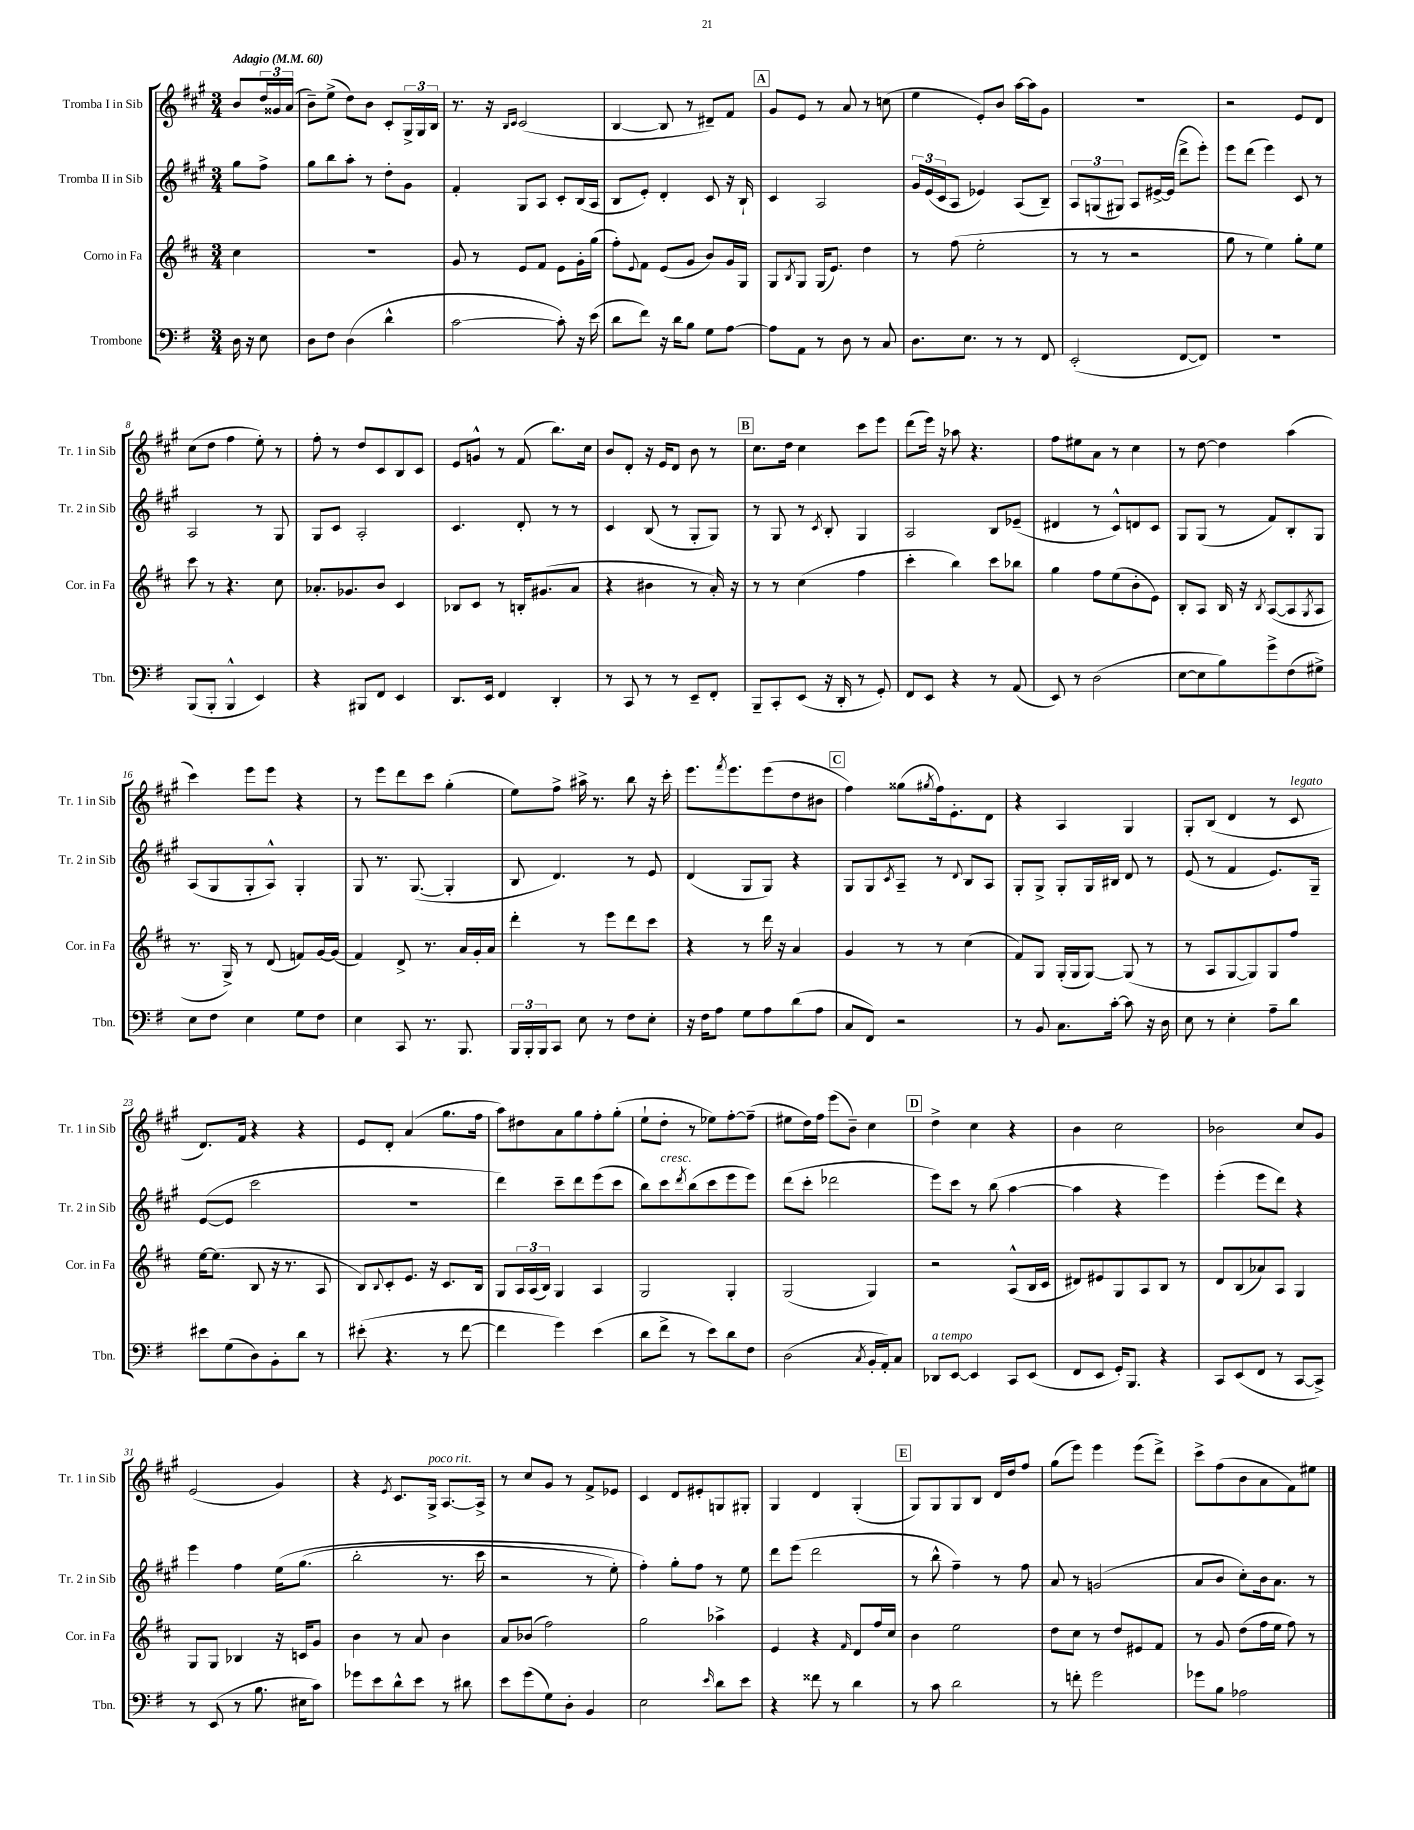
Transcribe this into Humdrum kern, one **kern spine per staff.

**kern	**kern	**kern	**kern
*staff4	*staff3	*staff2	*staff1
*clefF4	*clefG2	*clefG2	*clefG2
*k[f#]	*k[f#c#]	*k[f#c#g#]	*k[f#c#g#]
*M3/4	*M3/4	*M3/4	*M3/4
*MM60	*MM60	*MM60	*MM60
16D	4cc#	8gg#	8b
16r	.	.	.
8E	.	8ff#^	24dd
.	.	.	24g##
.	.	.	(24a
=	=	=	=
8D	2.r	8gg#	8b~)
8F#	.	8bb	(8ee^
(4D	.	8aa'	8dd)
.	.	8r	8b
4d^^	.	8dd'	8c#'
.	.	8g#	24G#^
.	.	.	24G#
.	.	.	24B
=	=	=	=
[2c	8g	4f#'	8.r
.	8r	.	.
.	.	.	16r
.	.	.	16qqB
.	.	.	16qqc#
.	8e	8G#	(2c#
.	8f#	8A	.
8c'])	8e	8c#'	.
16r	16g'	(16B	.
(16e	(16gg	16A	.
=	=	=	=
8d	8ff#')	8B	[4B
.	8qqe	.	.
8f#)	8f#	8e')	.
16r	(8e	4d'	8B]
16d	.	.	.
8B	8g	.	8r
8G	8b)	8c#	8d#~)
[8A	16g	16r	8f#
.	16G	16B`	.
=	=	=	=
8A]	8G	4c#	8g#
.	8qB	.	.
8AA	8G	.	8e
8r	(16G	2A	8r
.	8.e)	.	.
8D	.	.	8a
8r	4dd	.	8r
8C	.	.	(8cc
=	=	=	=
8.D	8r	24g#	4ee
.	.	(24e	.
.	.	24c#	.
.	(8ff#	8A	.
8.E	.	.	.
.	2ee'	4e-)	8e')
8r	.	.	8b
8r	.	(8A	[16aa
.	.	.	16aa]
8FF#	.	8B~)	8g#
=	=	=	=
(2EE'	8r	12A	2.r
.	.	(12G	.
.	8r	.	.
.	.	12G#)	.
.	2r	8A	.
.	.	[16e#^	.
.	.	(16e#]	.
[8FF#	.	8ddd^	.
8FF#])	.	8eee')	.
=	=	=	=
2.r	8gg	8eee	2r
.	8r	(8ddd	.
.	4ee)	4eee)	.
.	8gg'	8c#	8e
.	8ee	8r	8d
=	=	=	=
(8BBB	8ccc#	2A	(8cc#
8BBB'	8r	.	8dd
4BBB^^	4.r	.	4ff#
4EE)	.	8r	8ee')
.	8cc#	8G#	8r
=	=	=	=
4r	8.a-'	8G#	8ff#'
.	.	8c#	8r
.	8.g-	.	.
8BBB#	.	2A'	8dd
8FF#	8b	.	8c#
4EE	4c#	.	8B
.	.	.	8c#
=	=	=	=
8.DD	8B-	4.c#	8e
.	8c#	.	8g^^
16EE	.	.	.
4FF#	8r	.	8r
.	16B'	8d'	(8f#
.	(8.g#	.	.
4DD'	.	8r	8.bb)
.	8a	8r	.
.	.	.	16cc#
=	=	=	=
8r	4r	4c#	8b
8CC	.	.	8d'
8r	4b#	(8B	16r
.	.	.	16e
8r	.	8r	8d
8EE~	8r	8G#'	8b
8FF#'	16a')	8G#)	8r
.	16r	.	.
=	=	=	=
8BBB~	8r	8r	8.cc#
8CC'	8r	8G#	.
.	.	.	16dd
(8EE	(4cc#	8r	4cc#
.	.	8qc#	.
16r	.	8B'	.
16DD'	.	.	.
8r	4ff#	4G#	8ccc#
8GG')	.	.	8eee
=	=	=	=
8FF#	4ccc#'	2A	(8ddd
8EE	.	.	16eee)
.	.	.	16r
4r	4bb)	.	8aa-
.	.	.	4.r
8r	8ccc#	8B	.
(8AA	8bb-	(8e-~	.
=	=	=	=
8EE)	4gg	4d#	8ff#
8r	.	.	8ee#
(2D	8ff#	8r	8a
.	(8ee	8c#^^)	8r
.	8b'	8d	4cc#
.	8e)	8c#	.
=	=	=	=
[8E	8B'	8G#	8r
8E]	8A	(8G#	[8dd
8B)	16B	8r	4dd]
.	16r	.	.
.	8qB	.	.
8g^	([8A	8f#)	.
(8F#	8A]	8B'	(4aa
.	8qG	.	.
8G#^)	8A	8G#	.
=	=	=	=
8E	8.r	(8A	4ccc#)
8F#	.	8G#	.
.	16G^)	.	.
4E	8r	8G#'	8eee
.	(8d	8A^^)	8eee
8G	8f)	4G#'	4r
8F#	[16g	.	.
.	(16g]	.	.
=	=	=	=
4E	4f#)	8G#	8r
.	.	8.r	8eee
8CC	8d^	.	8ddd
.	.	([8.G#	.
8.r	8.r	.	8ccc#
.	.	4G#']	(4gg#'
8.BBB	16a	.	.
.	16g'	.	.
.	16a	.	.
=	=	=	=
24BBB	4ddd'	8B	8ee)
24BBB'	.	.	.
24BBB	.	.	.
8CC	.	4.d)	8ff#^
8E	8r	.	16aa#^
.	.	.	8.r
8r	8eee	.	.
8F#	8ddd	8r	8bb
8E'	8ccc#	8e	16r
.	.	.	16ccc#'
=	=	=	=
16r	4r	(4d	8.eee
16F#	.	.	.
8A	.	.	.
.	.	.	8qfff#
.	.	.	8.eee
8G	8r	8G#	.
8A	16ddd	8G#)	(8eee
.	16r	.	.
(8d	4a	4r	8dd
8A	.	.	8b#
=	=	=	=
8C	4g	8G#	4ff#)
8FF#)	.	8G#	.
.	.	8qc#	.
2r	8r	8A~	(8gg##
.	.	.	8qgg#
.	8r	8r	16ff#)
.	.	.	8.e'
.	.	8qqd	.
.	(4cc#	8B	.
.	.	8A	8d
=	=	=	=
8r	8f#)	8G#'	4r
8BB	8G	8G#^	.
8.C	(16G'	8G#'	4A
.	16G	.	.
.	[8G)	16G#	.
[16c'	.	16B#	.
8c]	(8G]	8d	4G#
16r	8r	8r	.
16D	.	.	.
=	=	=	=
8E	8r	(8e	8G#'
8r	8A	8r	(8B
4E'	[8G	4f#	4d
.	8G])	.	.
8A~	8G	8.e)	8r
8d	8ff#	.	8c#
.	.	16G#~	.
=	=	=	=
8e#	[16ee	([8e	8.d)
.	(8.ee]	.	.
(8G	.	8e]	.
.	.	.	16f#
8D)	8B	2ccc#	4r
8BB'	16r	.	.
.	8.r	.	.
8d	.	.	4r
8r	8A	.	.
=	=	=	=
(8e#'	8B)	2.r	8e
.	8qqB	.	.
4.r	8c#'	.	8d'
.	8.e	.	(4a
.	16r	.	.
8r	8.c#	.	8.gg#
[8f#	.	.	.
.	16B	.	16ff#
=	=	=	=
4f#]	8G	4ddd)	8aa)
.	24A	.	8dd#
.	(24A	.	.
.	24B)	.	.
4g)	4G	8ccc#~	8a
.	.	8ddd	8gg#
(4e	4A	(8eee	8ff#'
.	.	8ccc#	(8gg#'
=	=	=	=
8d	2G	8bb)	8ee`
8f#^	.	8ccc#	8dd'
.	.	8qddd	.
8r	.	(8bb	8r
8e)	.	8ccc#	8ee-)
8d	4G'	8eee	[8ff#'
8F#	.	8eee)	(8ff#~]
=	=	=	=
(2D	(2G	(8ddd	8ee#
.	.	8ccc#'	16dd)
.	.	.	16ff#
.	.	2ddd-	(8eee
.	.	.	8b~)
8qC	.	.	.
16BB'	4G)	.	4cc#
16AA')	.	.	.
8C	.	.	.
=	=	=	=
8DD-	2r	8eee)	4dd^
[8EE	.	8ccc#	.
4EE]	.	8r	4cc#
.	.	(8bb	.
8CC	(8A^^	[4aa	4r
(8EE	16B	.	.
.	16c#	.	.
=	=	=	=
8FF#	8d#)	4aa]	4b
8EE	8e#	.	.
16GG')	8G	4r	2cc#
8.BBB	.	.	.
.	8A	.	.
4r	8B	4eee)	.
.	8r	.	.
=	=	=	=
8CC	8d	(4eee'	2b-
(8EE	(8B	.	.
8FF#	8a-)	8eee	.
8r	8A	8ddd)	.
[8CC	4G	4r	8cc#
8CC^])	.	.	8g#
=	=	=	=
8r	8G	4eee	(2e
(8EE	8G	.	.
8r	4B-	4ff#	.
8.B	.	.	.
.	16r	&(16ee	4g#)
16E#	16c	(8.gg#	.
8c)	8g	.	.
=	=	=	=
8g-	4b	2bb'	4r
8e	.	.	.
.	.	.	8qe
8d^^	8r	.	8.c#
8e	8a	.	.
.	.	.	16G#^
8r	4b	8.r	[8.A
8d#	.	.	.
.	.	16ccc#	16A^]
=	=	=	=
8e	8a	2r	8r
(8g	(8b-	.	8cc#
8G)	2ff#)	.	8g#
8D'	.	.	8r
4BB	.	8r	8f#^
.	.	8ee')	8e-
=	=	=	=
2E	2gg	4ff#'&)	4c#
.	.	8gg#'	8d
.	.	8ff#	8e#'
16qqe	.	.	.
8d	4aa-^	8r	8G
8e	.	8ee	8G#'
=	=	=	=
4r	4e	8ddd	4G#
.	.	(8eee	.
8f##	4r	2ddd	4d
8r	.	.	.
.	16qqf#	.	.
4d	8d	.	(4G#'
.	16ff#	.	.
.	16cc#	.	.
=	=	=	=
8r	4b	8r	8G#)
8c	.	8bb^^	8G#
2d	2ee	4ff#~)	8G#
.	.	.	8B
.	.	8r	16d
.	.	.	16dd
.	.	8ff#	8ff#
=	=	=	=
8r	8dd	8a	(8gg#
8f'	8cc#	8r	8eee)
2g	8r	(2g	4eee
.	8dd	.	.
.	8e#	.	(8eee
.	8f#	.	8ddd^)
=	=	=	=
8g-	8r	8a	8ccc#^
8B	8g	8b	(8ff#
2A-	(8dd	8cc#')	8b
.	16ff#	16b	8a
.	16ee	8.a	.
.	8ff#)	.	8f#)
.	8r	8r	8ee#
==	==	==	==
*-	*-	*-	*-
